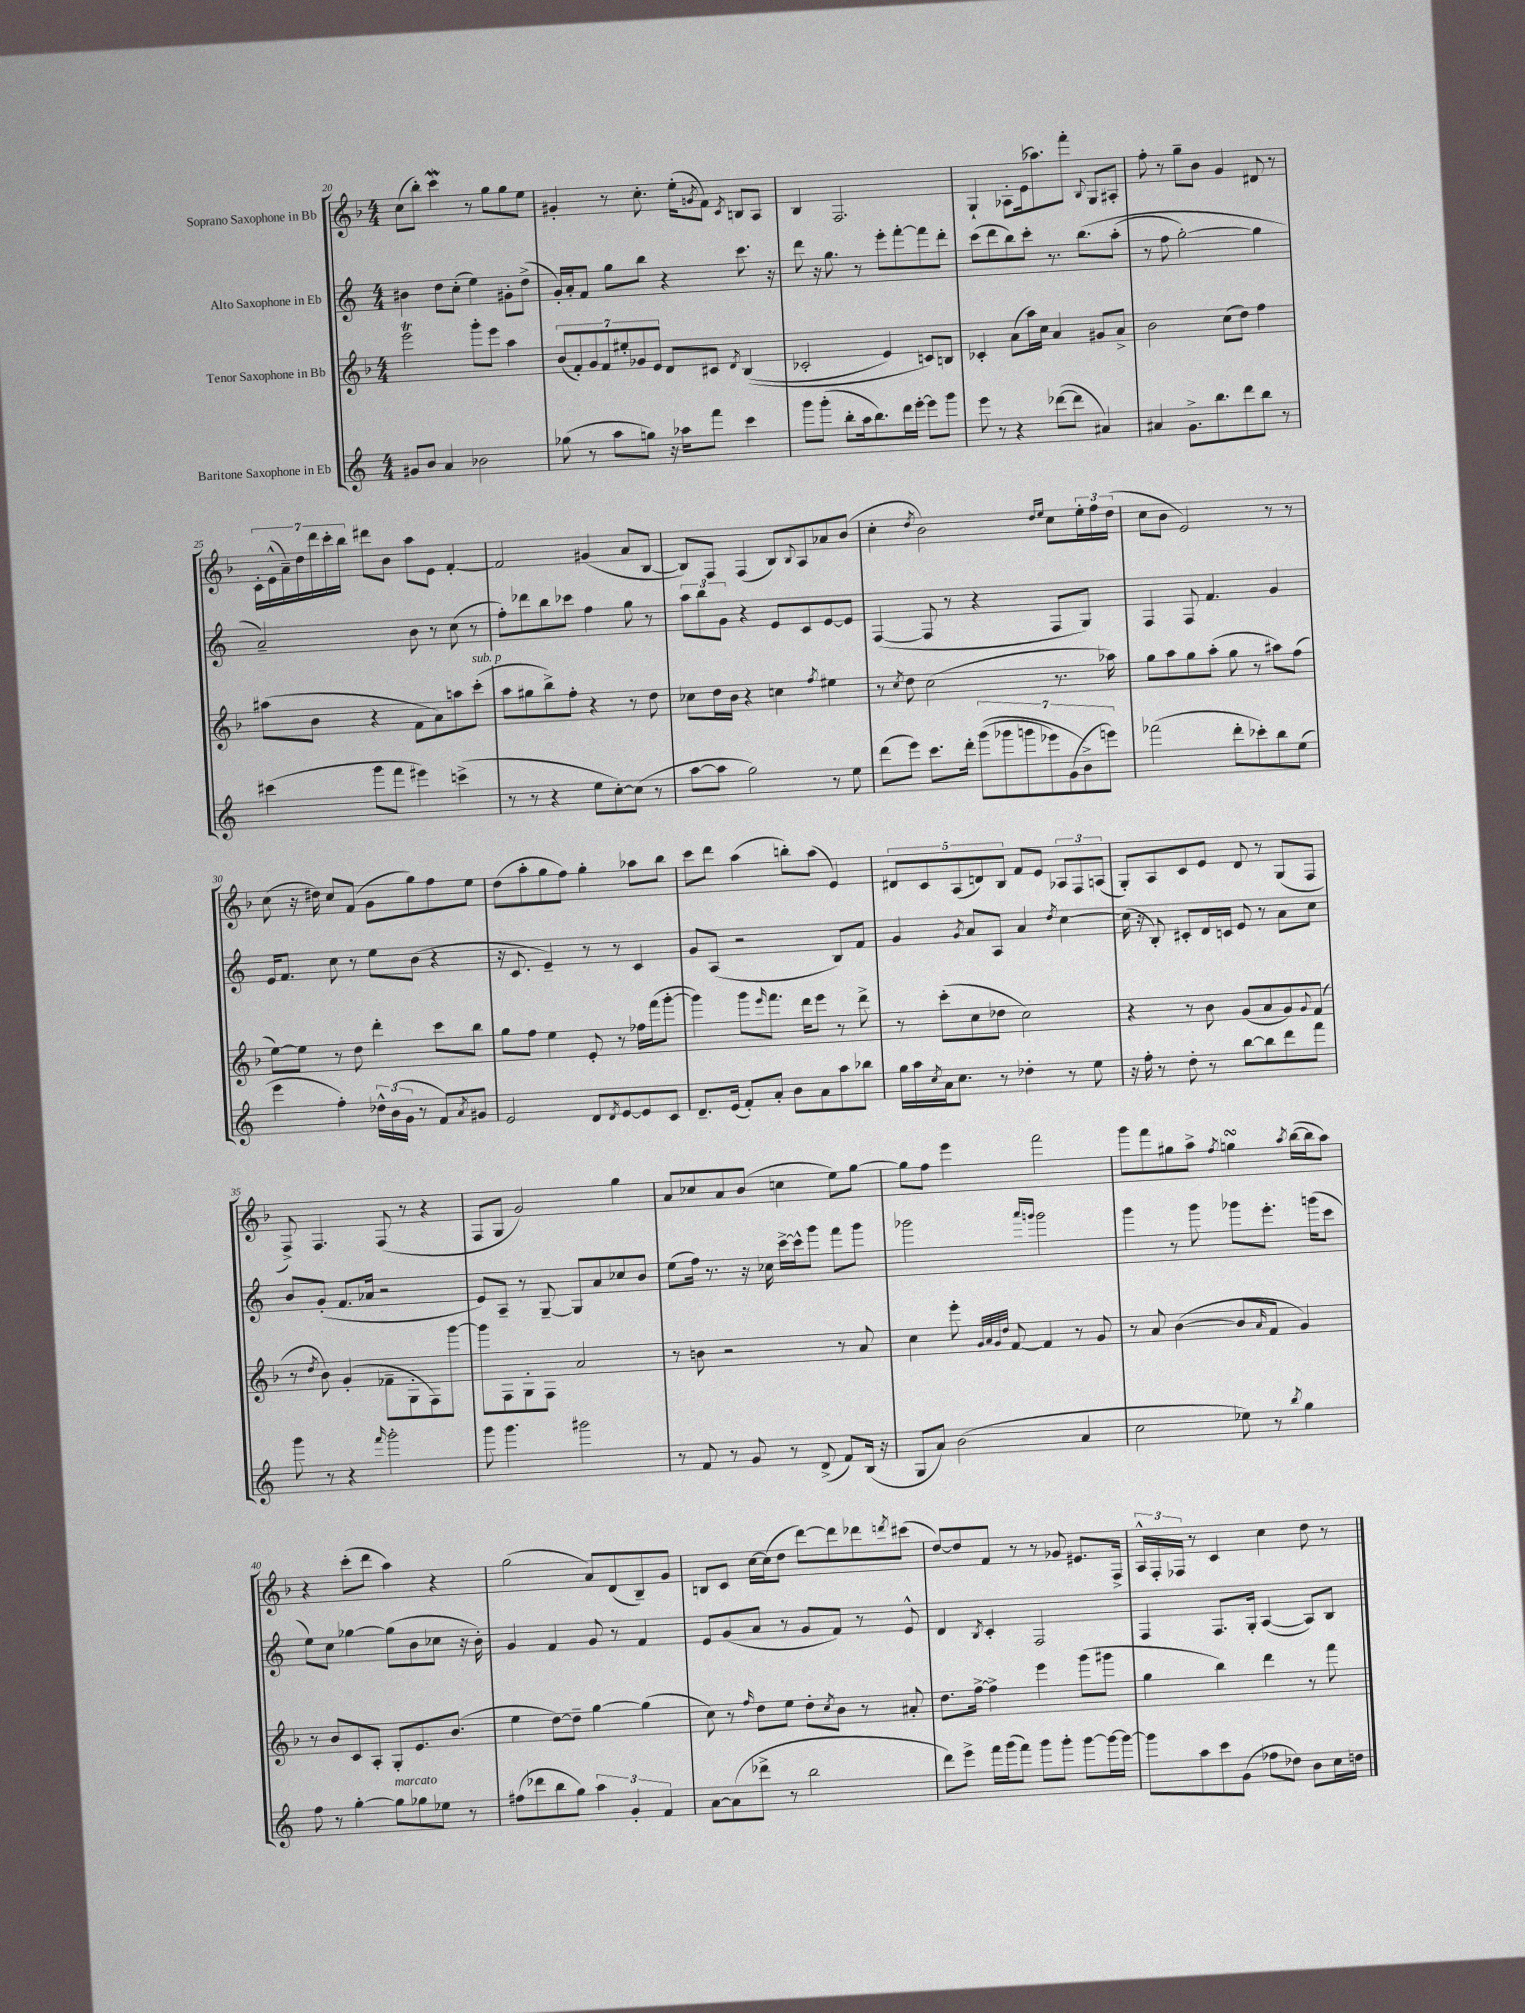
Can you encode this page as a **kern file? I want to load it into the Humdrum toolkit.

**kern	**kern	**kern	**kern
*staff4	*staff3	*staff2	*staff1
*clefG2	*clefG2	*clefG2	*clefG2
*k[]	*k[b-]	*k[]	*k[b-]
*M4/4	*M4/4	*M4/4	*M4/4
8g#	2eee	4b#	(8cc
8b	.	.	8bb-')
4a	.	8dd	4ccc
.	.	(8cc'	.
2b-	8ggg'	4ee)	8r
.	8eee	.	8gg
.	4aa	8g#'	8gg
.	.	(8dd^	8ee
=	=	=	=
(8gg-	(14b-	16g')	4g#'
.	.	16a'	.
.	14f')	.	.
8r	.	8f	.
.	14g	.	.
.	14f	.	.
8aa	.	8gg	8r
.	14ee#'	.	.
.	14g-	.	.
8gg)	.	8bb	8.cc'
.	14e	.	.
16r	8d	4r	.
16aa-	.	.	(16ee'
.	.	.	8qg
8fff	8c#	.	8f)
.	8qd	.	8qc
4ccc	&((4B-	8.ccc	8B
.	.	.	8A
.	.	16r	.
=	=	=	=
8ggg	2c-'	8ddd	4B-
(8ggg'	.	16r	.
.	.	8.gg	.
8bb'	.	.	2.F
16aa	.	8r	.
8.bb)	.	.	.
.	4e)	8eee'	.
16ddd	.	[8fff'	.
[16eee'	.	.	.
8eee]	8c&)	8fff]	.
8ggg	8B	8ddd'	.
=	=	=	=
8eee	4c-'	(8ccc	4G`
8r	.	8ddd	.
4r	(8a	8bb)	8A-'
.	16aa)	8ccc'	(16e
.	16cc	.	8.aa-)
([8ddd-	4a	8.r	.
8ddd-]	.	.	8fff'
.	.	&(8.bb	.
.	.	.	8qqB-
4a#)	8g#	.	8G
.	8a^	(8aa'	8A#'
=	=	=	=
4a#	2b-	8r	8ff'
.	.	8ff	8r
8.g^	.	[2gg')	8gg~
.	.	.	8b-
8.bb	.	.	.
.	(8cc	.	4g
8ddd	8dd)	.	.
8bb	4ff	4gg]	8d#
8r	.	.	8r
=	=	=	=
(4ccc#	(8aa#	2a~&)	28c'
.	.	.	(28e^^
.	.	.	28a~)
.	.	.	28dd
.	8b-	.	.
.	.	.	28ddd
.	.	.	28ccc'
.	.	.	28bb-
8ggg	4r	.	8ddd#
8fff	.	.	8b-
4eee#)	8f	8b	8aa
.	8a)	8r	8e
(4ccc^	8aa	(8cc	[4f'
.	(8ccc'	8r	.
=	=	=	=
8r	8aa	8ff')	2f]
8r	8gg#	8ddd-	.
4r	8bb-^)	8bb	.
.	8ff'	8ccc-	.
8ee	4r	4ff	(4g#
[8cc')	.	.	.
(8cc]	8r	8gg	8a
8r	8dd	8r	[8B-
=	=	=	=
[8aa	8cc-	12aa	8B-])
.	.	12bb	.
8aa]	16dd	.	8F
.	.	12g	.
.	16b-	.	.
2gg)	4r	4r	(4F
.	4cc	8e	8B-)
.	.	.	8qqB-
.	.	8c	8A
.	8qff	.	.
8r	4ee#	[8e	8a-
8ee	.	8e]	(8b-
=	=	=	=
(8ddd	8r	([4F	4cc'
.	8qcc	.	.
8eee)	8dd	.	.
.	.	.	8qdd
8.ccc	(2cc	8F]	2b-)
.	.	8r	.
16ddd'	.	.	.
&((14ggg	.	4r	.
14ggg-	.	.	.
14ggg	.	.	.
14eee-)	.	.	.
.	.	.	16qqdd
.	.	.	16qqee
.	8.r	8F	8cc
(14g	.	.	.
14b^&)	.	.	.
.	.	8G)	24ee'
.	.	.	24ff
14eee)	.	.	.
.	16aa-)	.	.
.	.	.	(24dd
=	=	=	=
(2fff-	8gg	4F	8cc
.	8aa	.	8b-
.	8gg	8F	2e)
.	(8aa'	4.f	.
8ddd'	8gg	.	.
8ccc-')	8r	.	.
8bb	8aa#)	4g	8r
(8ee	(8ff	.	8r
=	=	=	=
4eee	[8ee)	16e	(8cc
.	.	8.f	.
.	8ee]	.	16r
.	.	.	16dd#)
4ff')	8r	8cc	8cc
.	8dd	8r	(8f
24dd-^^	4ddd'	8ee	8g
(24b	.	.	.
24g	.	.	.
8r	.	(8b	8gg)
8f)	8ccc	4r	8ff
8qa	.	.	.
8g#	8bb-	.	8ee
=	=	=	=
2e	8gg	16r	(8dd
.	.	8.c	.
.	8ff	.	8aa'
.	4ee	4e~)	8gg
.	.	.	8ff)
8d	8e'	8r	4gg'
8qd	.	.	.
[8e	8r	8r	.
8e]	16ff-	4c	8aa-
.	(16fff	.	.
8c	[8ggg'	.	8bb-
=	=	=	=
8.d~	4ggg])	8g	8ccc
.	.	(8A	8ddd
(16e	.	.	.
8f')	8ggg	2r	(4aa
.	16qqeee	.	.
8a'	8.fff	.	.
8b	.	.	8bb')
.	16ddd	.	.
8a	8eee	.	(8aa
8aa	8r	8B)	4e)
8bb-	8ddd^	8f	.
=	=	=	=
16gg	8r	4g	10d#
16aa	.	.	.
.	.	.	10c
8qcc	.	.	.
16a	(8ccc'	.	.
8.cc	.	.	.
.	.	.	(10A
.	.	8qg	.
.	8cc	8a	.
.	.	.	10d)
8r	8dd-	8A	.
.	.	.	10B-
4dd-'	2cc)	4a	8f
.	.	.	8e
.	.	8qdd	.
8r	.	[4cc	12A-
.	.	.	12F
8ee	.	.	.
.	.	.	(12A
=	=	=	=
16r	4r	(16cc]	8G')
16ff'	.	16r	.
8r	.	8B')	8A
8dd'	8r	8c#'	8c
8r	8b-	16d	8e
.	.	16c	.
[8bb	(8g	8e	8d
8bb]	8a	8r	8r
8ddd	8g)	8a	(8G
.	8qqg	.	.
8fff	(8f	8cc	8F
=	=	=	=
8ggg	8r	8b	8F^)
.	8qdd	.	.
8r	8b-)	(8g'	4.F
4r	(4g'	8.f	.
.	.	16a-	.
16qqfff	.	.	.
2ggg'	8f-~	2r	(8F
.	8G'	.	8r
.	8F)	.	4r
.	[8ggg	.	.
=	=	=	=
8ggg	8ggg]	8e)	8F
4.ggg	8F	8A~	8G
.	8G'	8r	2g)
.	8F	[8G~	.
2ggg#	2a	8G]	.
.	.	8a	.
.	.	8cc-	4gg
.	.	8b	.
=	=	=	=
8r	8r	(8ee	8a
8f	8b	16ff)	8cc-
.	.	8.r	.
8r	2r	.	8a
8g	.	16r	(8b-
.	.	16cc-	.
8r	.	[16ccc^	4cc
.	.	16ccc^^]	.
(8d^	.	8ggg	.
8f)	8r	8fff	8ee)
(16B	8a	8ggg	[8gg
16r	.	.	.
=	=	=	=
8G	4cc	2ggg-	8gg]
8a)	.	.	8ff
(2b	8eee'	.	4eee
.	32qqg	.	.
.	32qqa	.	.
.	32qqg	.	.
.	32qqdd	.	.
.	[8f	.	.
.	.	16qqaaa	.
.	.	16qqggg	.
.	4f]	2ggg	2fff
4a	8r	.	.
.	8g	.	.
=	=	=	=
2cc	8r	4ggg	8ggg
.	8a	.	8fff
.	([4b-	8r	8gg#
.	.	8ggg	8aa^
.	.	.	8qff
8ee-)	8b-]	8ggg-	4gg
.	16qqa	.	.
8r	8f	8.eee'	.
8qbb	.	.	8qaa
4gg	4g)	.	([16bb-
.	.	(16ggg	16bb-]
.	.	8ccc	8aa)
=	=	=	=
8ff	8r	8ee)	4r
8r	8b-	8cc	.
[4gg'	8c	[4gg-	(8ccc'
.	8A'	.	8ddd
8gg]	8G'	(8gg-]	4aa)
8gg-	8.e	8b	.
8ee-	.	8cc-	4r
.	(8.b-	.	.
8r	.	16r	.
.	.	16b')	.
=	=	=	=
(8ff#	4ee	4g	(2gg
8ddd-	.	.	.
8bb	[8dd)	4f	.
8gg)	8dd~]	.	.
6aa	[4gg	8g	8a)
.	.	8r	(8d
6g'	.	.	.
.	(4gg]	4f	8B-~)
6f	.	.	.
.	.	.	8g
=	=	=	=
[8a	8cc)	8e	8B
(8a]	8r	(8g	8c
.	16qqff	.	.
8ddd-^	8dd	8a	[16cc
.	.	.	(16cc]
8r	8ee	8r	8dd
2bb	8dd'	8g	[8ddd)
.	8qcc	.	.
.	8b-	8f)	8ddd]
.	8r	8r	8ddd-
.	.	.	8qddd
.	8a#'	8e^^	(8ccc#
=	=	=	=
8ddd)	8.dd	4d	[8dd)
8eee^	.	.	8dd]
.	[16ff^	.	.
.	.	8qB	.
16fff	4ff^]	4c'	8f
(16ggg	.	.	.
8fff)	.	.	8r
8ggg	4eee	2F	8r
8ggg'	.	.	8g-
[8ggg	(8ggg	.	8.e#
16ggg_	8ggg#	.	.
16ggg_	.	.	16F^
=	=	=	=
8ggg]	4gg	4F	24A^^
.	.	.	24F'
.	.	.	24F-
8aa	.	.	8r
8ccc	4bb-)	8.F	4c
(8g	.	.	.
.	.	16G'	.
8ff-	4ddd	([4A	4cc
8dd-)	.	.	.
8b	8r	8A])	8dd
16cc	8fff	8B	8r
16dd	.	.	.
==	==	==	==
*-	*-	*-	*-
